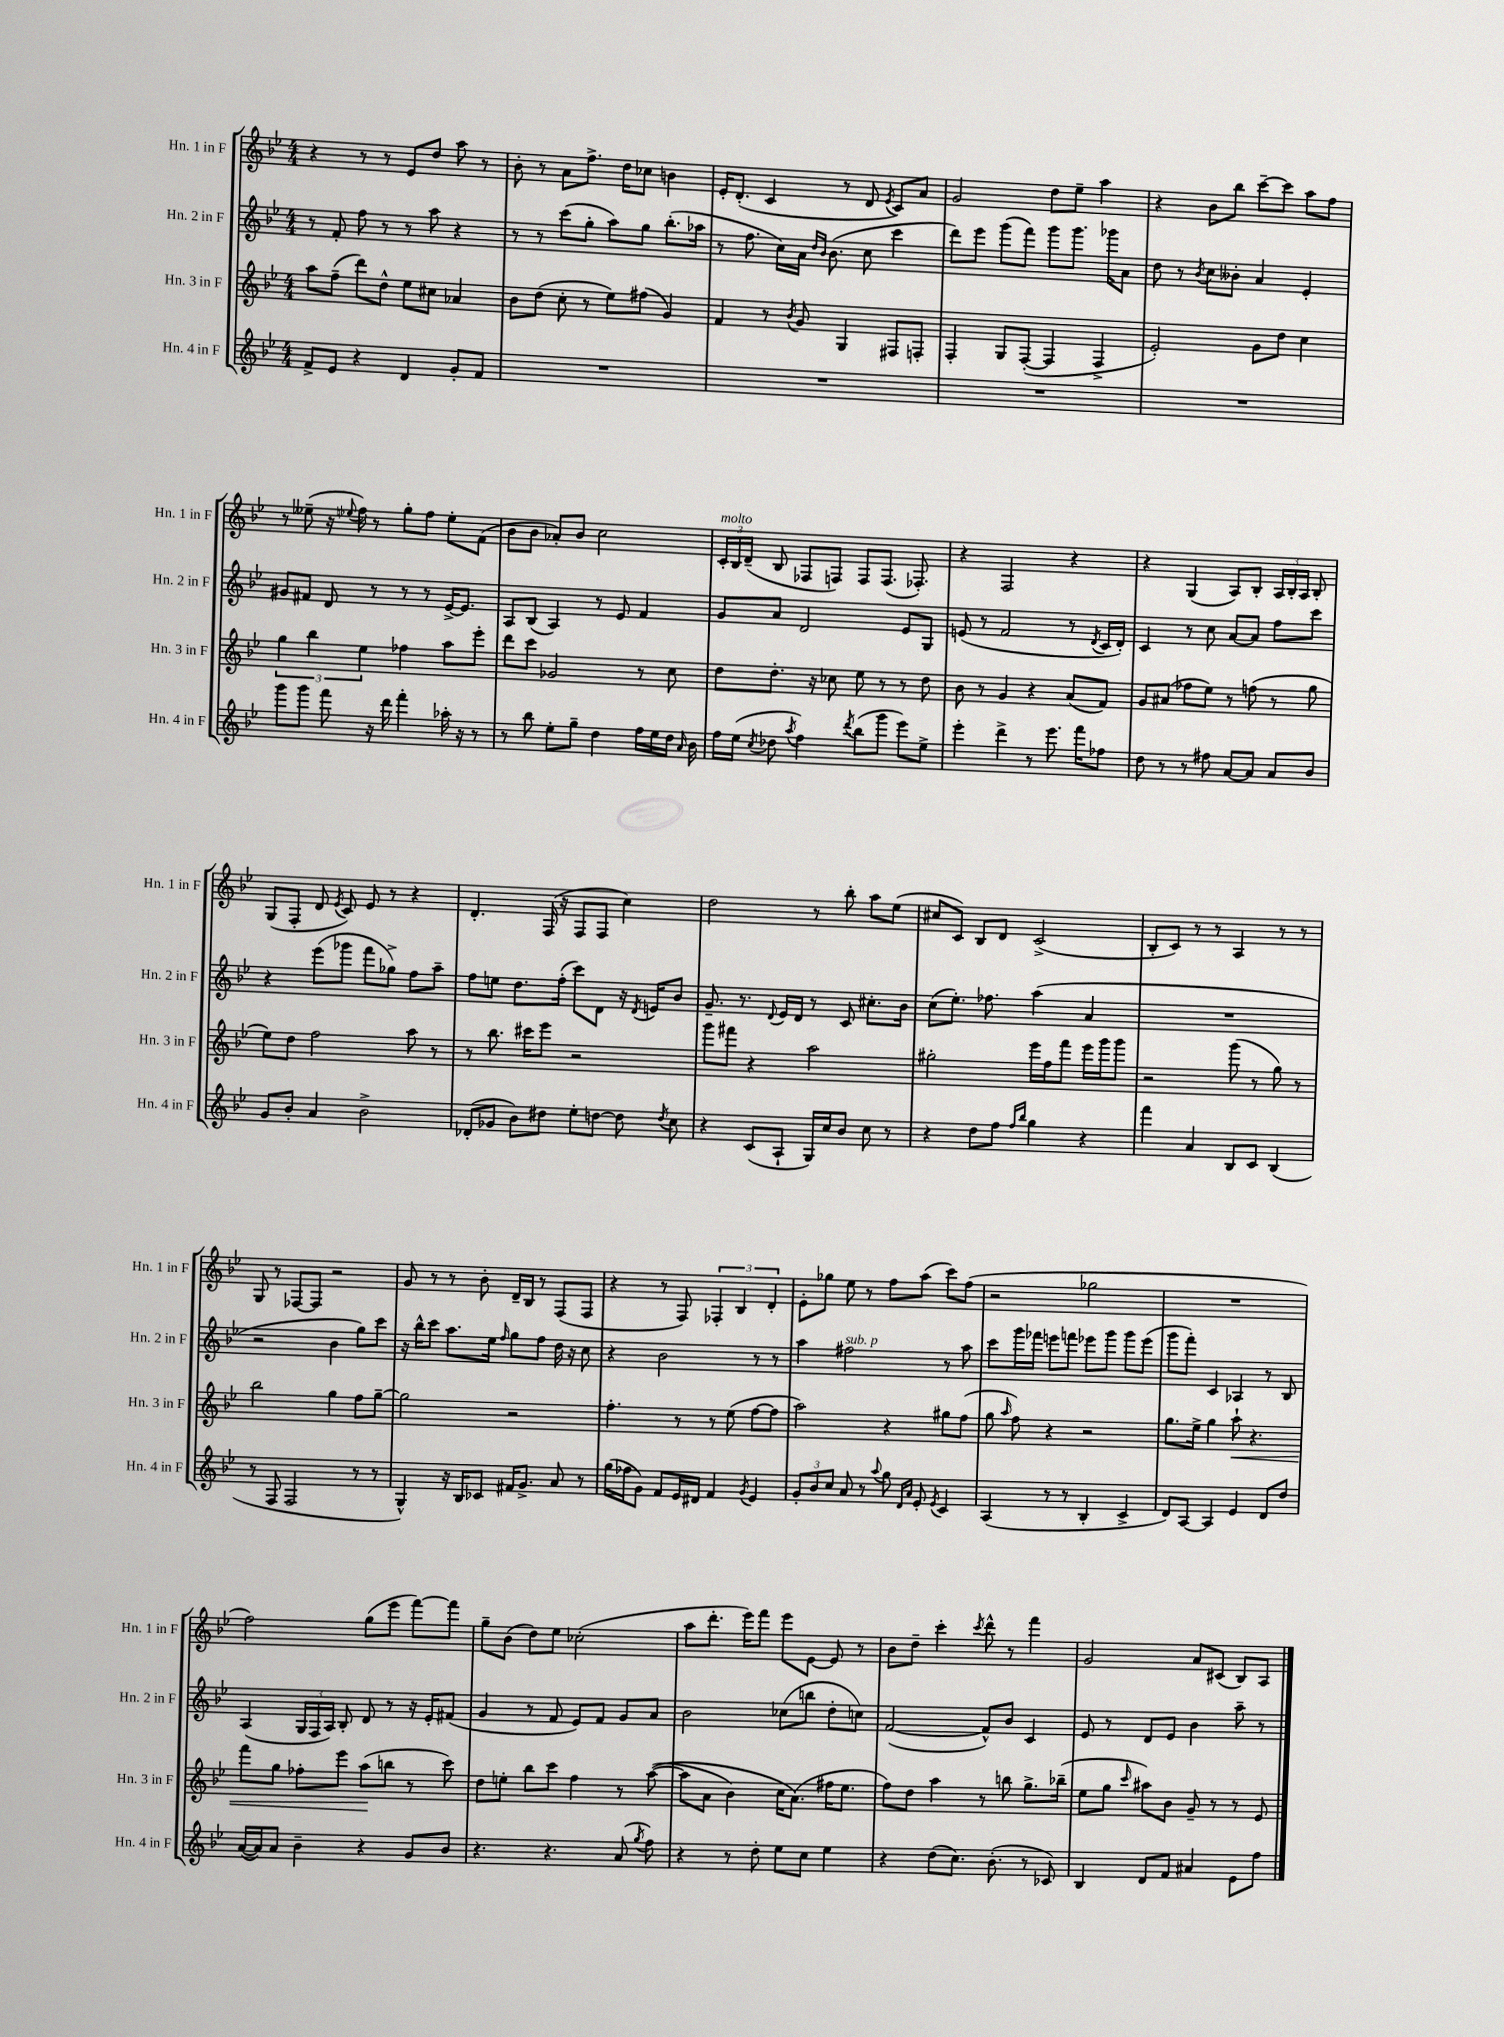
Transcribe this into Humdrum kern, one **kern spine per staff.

**kern	**kern	**dynam	**kern	**kern
*part4	*part3	*part3	*part2	*part1
*staff4	*staff3	*staff3	*staff2	*staff1
*I"Hn. 4 in F	*I"Hn. 3 in F	*	*I"Hn. 2 in F	*I"Hn. 1 in F
*I'Hn. 4 in F	*I'Hn. 3 in F	*	*I'Hn. 2 in F	*I'Hn. 1 in F
*clefG2	*clefG2	*	*clefG2	*clefG2
*k[b-e-]	*k[b-e-]	*	*k[b-e-]	*k[b-e-]
*M4/4	*M4/4	*	*M4/4	*M4/4
=7	=7	=7	=7	=7
8f^/L	8aa\L	.	8r	4r
8e-/J	(8ff~\J	.	8f'/	.
4r	8ddd\L)	.	8ff\	8r
.	8dd^^\J	.	8r	8r
4d/	8ee-\L	.	8r	8e-/L
.	8cc#X\J	.	8aa\	8dd/J
8g'/L	4a-X/	.	4r	8aa\
8f/J	.	.	.	8r
=8	=8	=8	=8	=8
1r	8b-\L	.	8r	8b-'\
.	(8dd\J	.	8r	8r
.	8cc'\	.	(8ccc\L	8a\L
.	8r	.	8gg'\J	8.ff^\J
.	8ee-\L)	.	8aa\L)	.
.	.	.	.	16dd\KL
.	(8ff#X\J	.	8gg\J	8cc-X\J
.	4g/)	.	(8.bb-'\L	4bn\
.	.	.	16aa-X\Jk	.
=9	=9	=9	=9	=9
1r	4f/	.	8r	16e-'/KL
.	.	.	.	(8.d'/J
.	.	.	8.ff\	.
.	8r	.	.	4c/
.	.	.	16cc\LL)	.
.	8qb-/	.	.	.
.	8g/	.	16a\JJ	.
.	.	.	16qqdd/LL	.
.	.	.	16qqb-/JJ	.
.	.	.	(8.b-\	.
.	4G/	.	.	8r
.	.	.	8cc\	8d/
.	.	.	.	8qe-/
.	8F#X/L	.	4ccc\	8c/L)
.	8Fn'/J	.	.	8a/J
=10	=10	=10	=10	=10
1r	4F'/	.	8ddd\L)	2g/
.	.	.	8eee-\J	.
.	8G/L	.	(8ggg\L	.
.	([8F'/J	.	8fff\J)	.
.	4F/]	.	8ggg\L	8dd\L
.	.	.	8.ggg\J	8ee-~\J
.	4F^/	.	.	4aa\
.	.	.	16ggg-X\KL	.
.	.	.	8a\J	.
=11	=11	=11	=11	=11
1r	2e-'/)	.	8dd\	4r
.	.	.	8r	.
.	.	.	8qb-/	.
.	.	.	8cc\L	8b-\L
.	.	.	8b--X'\J	8bb-\J
.	8g\L	.	4a/	[8ccc~\L
.	8dd\J	.	.	8ccc\J]
.	4cc\	.	4e-'/	8aa\L
.	.	.	.	8ff\J
!!LO:LB:g=z
=12	=12	=12	=12	=12
8ggg\L	6gg\	.	8g#X/L	8r
8ggg\J	.	.	8f#X/J	(8ee--X~\
.	6bb-\	.	.	.
8fff\	.	.	8d/	16r
.	.	.	.	8qqee-X/
.	.	.	.	16ff\)
.	6ee-\	.	.	.
16r	.	.	8r	8r
16ddd\	.	.	.	.
4fff'\	4ff-X\	.	8r	8gg'\L
.	.	.	8r	8ff\J
16aa-X'\	8aa\L	.	[16e-^/KL	8ee-'\L
16r	.	.	8.e-/J]	.
8r	8eee-'\J	.	.	(8f\J
=13	=13	=13	=13	=13
8r	8ddd\L	.	8A/L	8b-\L
8bb-\	8ccc\J	.	(8B-/J	8b-\J
8ee-'\L	2g-X/	.	4A/)	8a-X'/L)
8gg~\J	.	.	.	8b-/J
4dd\	.	.	8r	2cc\
.	.	.	8e-/	.
16ff\LL	8r	.	4f/	.
16ee-\	.	.	.	.
16dd\JJ	8cc\	.	.	.
16qqa/	.	.	.	.
16b-\	.	.	.	.
=14	=14	=14	=14	=14
!	!	!	!	!LO:TX:a:i:t=molto
16ff\LL	8dd\L	.	8g/L	24c'/LL
.	.	.	.	24B-/
(16ee-\JJ	.	.	.	.
.	.	.	.	(24d~/JJ
8qcc/	.	.	.	.
8dd-X\	8.dd'\J	.	8a/J	8B-/
8qaa/	.	.	.	.
4ff\)	.	.	2d/	8F-X/L
.	16r	.	.	.
.	8cc-X\	.	.	8Fn/J)
8qddd/	.	.	.	.
(8bb-\L	8ee-\	.	.	8F/L
8ggg\J	8r	.	.	(8.F/J
8eee-\L)	8r	.	8e-/L	.
.	.	.	.	8.F-X'/)
8ee-^\J	8dd\	.	8G/J	.
=15	=15	=15	=15	=15
4eee-'\	8b-\	.	(8en/	4r
.	8r	.	8r	.
4ddd^\	4g/	.	2f/	2F/
8r	4r	.	.	.
8.eee-\	.	.	.	.
.	(8a/L	.	8r	4r
16fff\KL	.	.	.	.
.	.	.	8qd/	.
8ff-X\J	8f/J)	.	16c/LL	.
.	.	.	16d'/JJ)	.
=16	=16	=16	=16	=16
8dd\	8g/L	.	4c/	4r
8r	(8a#X/J	.	.	.
8r	8ff-X\L	.	8r	(4G/
8ff#X\	8ee-\J)	.	8cc\	.
[8a/L	8r	.	[8a/L	8A/L)
8a/J]	(8ffn\	.	8a/J]	8B-'/J
8a/L	8r	.	8ff\L	24A/LL
.	.	.	.	24B-'/
.	.	.	.	24A/JJ
8b-/J	8gg\	.	8ccc\J	8B-'/
!!LO:LB:g=z
=17	=17	=17	=17	=17
8g/L	8ee-\L)	.	4r	(8G/L
8b-'/J	8dd\J	.	.	8F'/J
4a/	2ff\	.	(8eee-\L	8d/
.	.	.	.	8qe-/
.	.	.	8ggg-X\J	8c/)
2b-^\	.	.	8fff\L	8e-/
.	.	.	8gg-X^\J)	8r
.	8aa\	.	8ff\L	4r
.	8r	.	8aa~\J	.
=18	=18	=18	=18	=18
(8d-X'/L	8r	.	8ff\L	4.d'/
8g-X/J	8.bb-\	.	8een\J	.
8b-\L)	.	.	8.dd\L	.
.	16ccc#X\KL	.	.	.
8dd#X\J	8eee-\J	.	.	(16F/
.	.	.	(16ff'\Jk	16r
8ee-'\L	2r	.	8ccc\L)	8F/L
[8ddn\J	.	.	8d\J	8F/J
8dd\]	.	.	16r	4cc\)
.	.	.	8qd/	.
.	.	.	16en/KL	.
8qdd/	.	.	.	.
8cc\	.	.	8b-/J	.
=19	=19	=19	=19	=19
4r	8ggg\L	.	8.g~/	2dd\
.	8fff#X\J	.	.	.
.	.	.	8.r	.
(8c/L	4r	.	.	.
.	.	.	8qqd/	.
8A`/J	.	.	16e-/LL	.
.	.	.	16d/JJ	.
16G/LL)	2aa\	.	8r	8r
16cc/J	.	.	.	.
8b-/J	.	.	8c/	8bb-'\
8cc\	.	.	8.cc#X'\L	8aa\L
8r	.	.	.	(8ee-\J
.	.	.	16b-\Jk	.
=20	=20	=20	=20	=20
4r	2gg#X'\	.	(8cc\L	8cc#X/L
.	.	.	8.ee-'\J)	8c/J)
8dd\L	.	.	.	8B-/L
.	.	.	8.ff-X\	.
8ff\J	.	.	.	8d/J
16qqff/LL	.	.	.	.
16qqbb-/JJ	.	.	.	.
4gg\	16eee-\LL	.	(4aa\	(2c^/
.	16ff\J	.	.	.
.	8fff\J	.	.	.
4r	16eee-\LL	.	4a/	.
.	16ggg\J	.	.	.
.	8ggg\J	.	.	.
=21	=21	=21	=21	=21
4fff\	2r	.	1r	8B-'/L
.	.	.	.	8c/J)
4a/	.	.	.	8r
.	.	.	.	8r
8B-/L	(8ggg\	.	.	4A/
8c/J	8r	.	.	.
(4B-/	8gg\)	.	.	8r
.	8r	.	.	8r
!!LO:LB:g=z
=22	=22	=22	=22	=22
8r	2bb-\	.	2r	8G/
8F/	.	.	.	8r
2F/	.	.	.	[8F-X/L
.	.	.	.	8F-/J]
.	4gg\	.	4b-\	2r
8r	8ff\L	.	8gg\L)	.
8r	[8gg~\J	.	8ccc\J	.
=23	=23	=23	=23	=23
4G^^/)	2gg\]	.	16r	8g/
.	.	.	16bb-^^\KL	.
.	.	.	8ccc\J	8r
16r	.	.	8.aa\L	8r
16B-/KL	.	.	.	.
8c-X/J	.	.	.	8b-'\
.	.	.	16ee-\Jk	.
.	.	.	16qqff/	.
16f#X/KL	2r	.	8gg\L	16d~/LL
8.g^/J	.	.	.	16B-/JJ
.	.	.	8ff\J	8r
8a/	.	.	16dd\	(8F/L
.	.	.	16r	.
8r	.	.	8cc\	8F/J
=24	=24	=24	=24	=24
(16gg\LL	4.ff'\	.	4r	4r
16ff-X\J	.	.	.	.
8g\J)	.	.	.	.
8f/L	.	.	2b-\	8r
16e-/L	8r	.	.	8F/)
16d#X/JJ	.	.	.	.
4f/	8r	.	.	6F-X'/
.	(8ee-\	.	.	.
.	.	.	.	6B-/
8qg/	.	.	.	.
4e-/	[8ff\L	.	8r	.
.	.	.	.	6d'/
.	8ff\J]	.	8r	.
=25	=25	=25	=25	=25
12g'/L	2aa\)	.	4aa\	8e-'\L
12b-/	.	.	.	.
.	.	.	.	8gg-X\J
12cc/J	.	.	.	.
!	!	!	!LO:TX:a:i:t=sub. p	!
8a/	.	.	2ff#X\	8ee-\
8r	.	.	.	8r
8qqaa/	.	.	.	.
8gg\	4r	.	.	8ff\L
16qqd/LL	.	.	.	.
16qqa/JJ	.	.	.	.
8e-'/	.	.	.	(8aa\J
8qe-/	.	.	.	.
4c/	8gg#X\L	.	8r	8ccc\L)
.	(8ff\J	.	8aa\	(8ff\J
=26	=26	=26	=26	=26
(4A/	8gg\	.	8ccc\L	2r
.	16qqaa/	.	.	.
.	8ff\)	.	16ggg\L	.
.	.	.	16fff-X\JJ	.
8r	4r	.	8eeen\L	.
8r	.	.	8fffn\J	.
4B-'/	2r	.	8eee-X\L	2gg-X\
.	.	.	8ggg\J	.
4c^/	.	.	8ggg\L	.
.	.	.	(8eee-\J	.
=27	=27	=27	=27	=27
8d/L)	8.gg\L	.	8ggg\L	1r
[8A/J	.	.	8fff'\J)	.
.	16ee-^\Jk	.	.	.
4A/]	4gg\	.	4c/	.
!	!	!LO:HP:b	!	!
4e-/	8aa`\	<	4A-X/	.
.	4.r	.	.	.
8d/L	.	.	8r	.
8dd/J	.	.	8B-/	.
!!LO:LB:g=z
=28	=28	=28	=28	=28
([16a/LL	8fff\L	.	(4A/	2ff\)
16a/J])	.	.	.	.
8a/J	8gg\J	.	.	.
4b-~\	8ff-X'\L	.	24G/LL	.
.	.	.	24F/	.
.	.	.	24A/JJ)	.
.	8eee-\J	.	8B-'/	.
4r	(8aa\L	.	8d/	(8gg\L
.	8bbn\J	[	8r	8eee-\J
8g/L	8r	.	16r	[8fff\L)
.	.	.	16e-'/KL	.
8b-/J	8ccc\)	.	(8f#X/J	8fff\J]
=29	=29	=29	=29	=29
4.r	8dd\L	.	4g/	8gg~\L
.	8een'\J	.	.	(8b-\J
.	8bb-\L	.	8r	8dd\L)
4.r	8ccc\J	.	8f/	8ee-\J
.	4ff\	.	8e-/L)	(2cc-X'\
.	.	.	8f/J	.
(8a/	8r	.	8g/L	.
8qgg/	.	.	.	.
8ff\)	(([8aa\	.	8a/J	.
=30	=30	=30	=30	=30
4r	8aa\L]	.	2b-\	8aa\L
.	8a\J	.	.	8.ddd'\J
8r	4b-\)	.	.	.
.	.	.	.	16eee-\KL)
8dd'\	.	.	.	8fff\J
8ee-\L	16cc\KL	.	(8cc-X\L	8eee-\L
.	(8.a\J)	.	.	.
8cc\J	.	.	8bbn\J	[8e-\J
4ee-\	16ff#X\KL	.	8dd'\L	8e-/]
.	8.ee-\J	.	.	.
.	.	.	8ccn\J)	8r
=31	=31	=31	=31	=31
4r	8ff\L)	.	([2f/	8b-\L
.	8dd\J	.	.	8dd~\J
(8dd\L	4aa\	.	.	4ccc'\
8.cc\J)	.	.	.	.
.	.	.	.	8qccc/
.	8r	.	8f^^/L])	8ddd^^\
(8.b-'\	.	.	.	.
.	8bbn\	.	8b-/J	8r
8r	8.gg^\L	.	4c/	4fff\
8c-X/)	.	.	.	.
.	(16bb-X~\Jk	.	.	.
=32	=32	=32	=32	=32
4B-/	8ee-\L	.	8e-/	2g/
.	8gg\J	.	8r	.
.	16qqccc/	.	.	.
8d/L	8aa#X\L)	.	8d/L	.
8f/J	8b-\J	.	8e-/J	.
4a#X/	8g~/	.	4b-\	8a/L
.	8r	.	.	(8c#X/J
8e-\L	8r	.	8aa~\	8B-/L)
8ff\J	8e-/	.	8r	8A/J
==	==	==	==	==
*-	*-	*-	*-	*-
